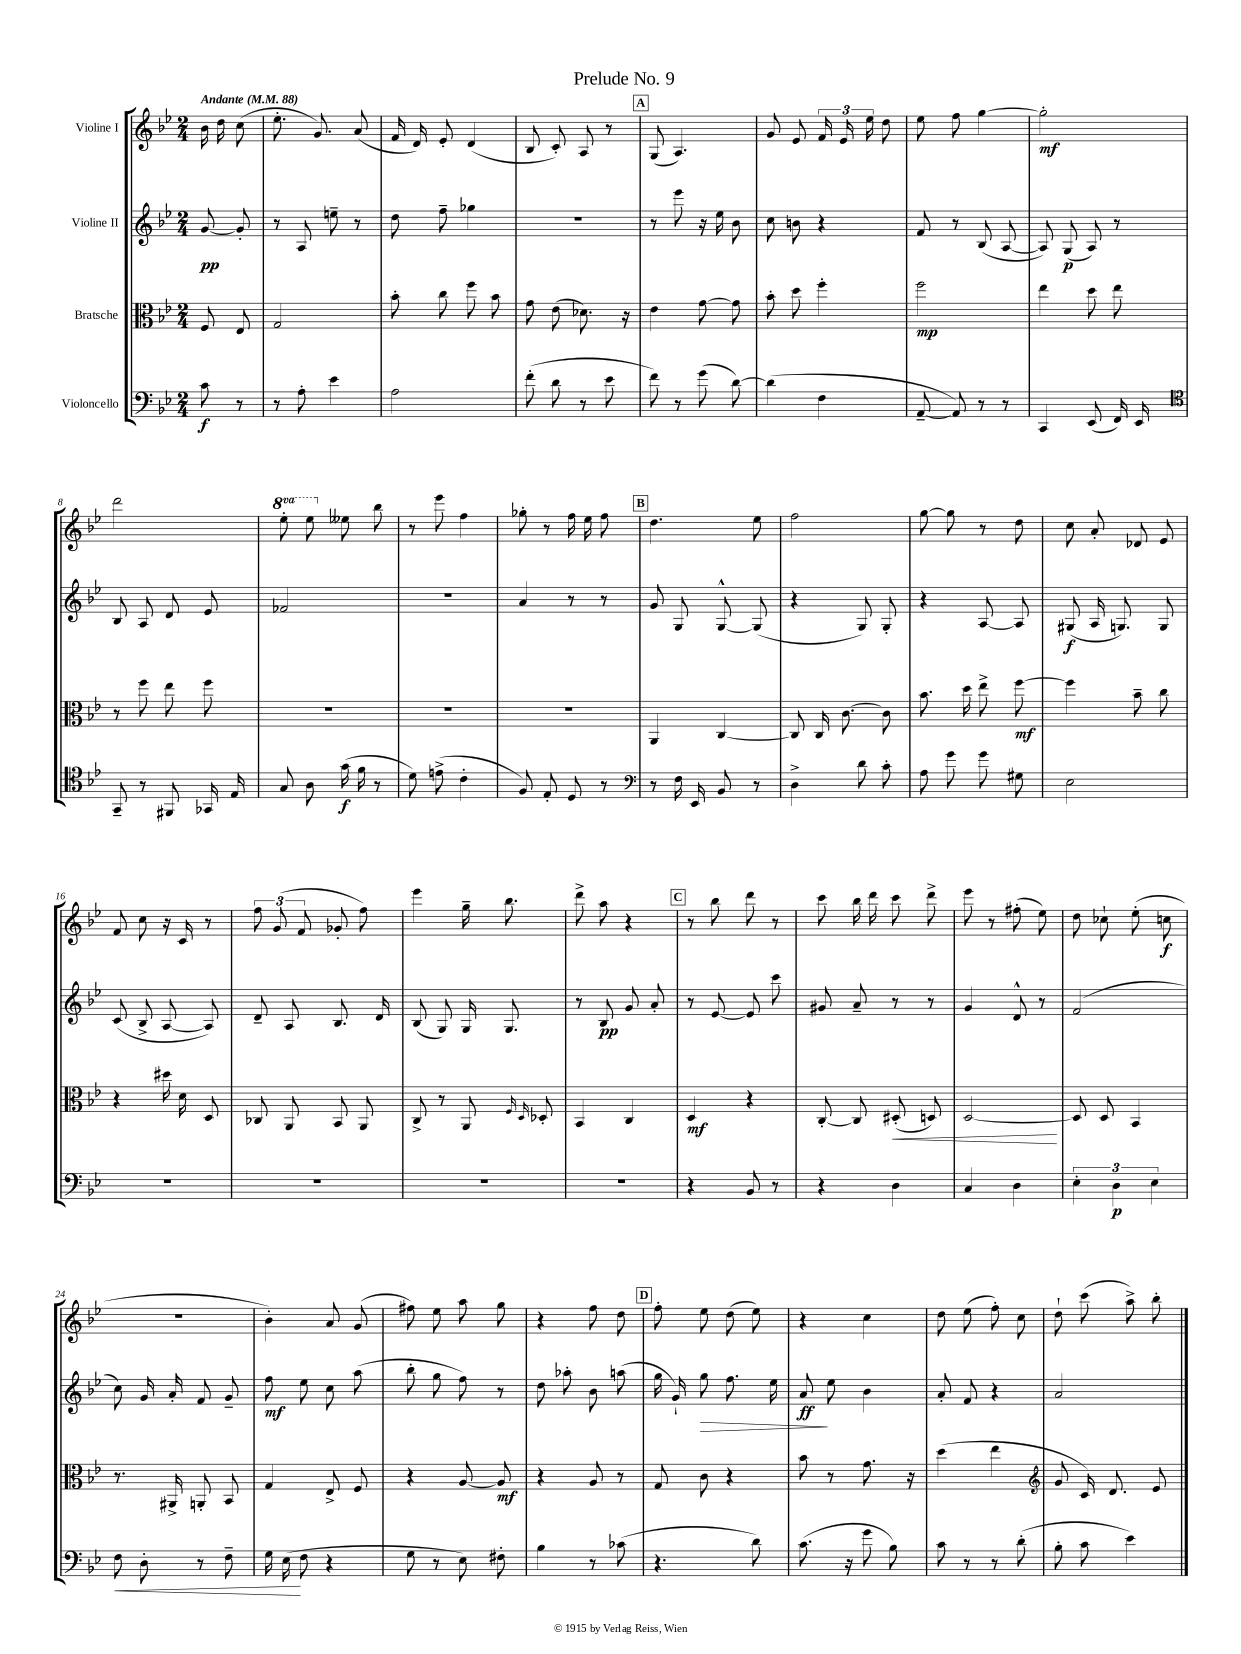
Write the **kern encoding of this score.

**kern	**dynam	**kern	**dynam	**kern	**dynam	**kern	**dynam
*part4	*part4	*part3	*part3	*part2	*part2	*part1	*part1
*staff4	*staff4	*staff3	*staff3	*staff2	*staff2	*staff1	*staff1
*I"Violoncello	*	*I"Bratsche	*	*I"Violine II	*	*I"Violine I	*
*clefF4	*	*clefC3	*	*clefG2	*	*clefG2	*
*k[b-e-]	*	*k[b-e-]	*	*k[b-e-]	*	*k[b-e-]	*
*M2/4	*	*M2/4	*	*M2/4	*	*M2/4	*
*MM88	*	*MM88	*	*MM88	*	*MM88	*
=	=	=	=	=	=	=	=
!	!	!	!	!	!	!LO:TX:a:B:t=Andante	!
8c\	f	8F/	.	[8g/	pp	16b-\	.
.	.	.	.	.	.	16dd\	.
8r	.	8E-/	.	8g'/]	.	(8cc\	.
=1	=1	=1	=1	=1	=1	=1	=1
8r	.	2G/	.	8r	.	8.ee-'\	.
8A'\	.	.	.	8A/	.	.	.
.	.	.	.	.	.	8.g/)	.
4e-\	.	.	.	8een~\	.	.	.
.	.	.	.	8r	.	(8a/	.
=2	=2	=2	=2	=2	=2	=2	=2
2A\	.	8b-'\	.	8dd\	.	16f/	.
.	.	.	.	.	.	16d/)	.
.	.	8cc\	.	8ff~\	.	8e-'/	.
.	.	8ff\	.	4gg-X\	.	(4d/	.
.	.	8b-\	.	.	.	.	.
=3	=3	=3	=3	=3	=3	=3	=3
(8f'\	.	8g\	.	2r	.	8B-/	.
8d\	.	(8e-\	.	.	.	8c'/)	.
8r	.	8.d-X\)	.	.	.	8A/	.
8e-\	.	.	.	.	.	8r	.
.	.	16r	.	.	.	.	.
!!LO:REH:place=s1:t=A
=4	=4	=4	=4	=4	=4	=4	=4
8f\)	.	4e-\	.	8r	.	(8G/	.
8r	.	.	.	8eee-\	.	4.A/)	.
(8g\	.	[8g\	.	16r	.	.	.
.	.	.	.	16ee-\	.	.	.
[8d\)	.	8g\]	.	8b-\	.	.	.
=5	=5	=5	=5	=5	=5	=5	=5
(4d\]	.	8b-'\	.	8cc\	.	8g/	.
.	.	8dd\	.	8bn\	.	8e-/	.
4F\	.	4ff'\	.	4r	.	24f/	.
.	.	.	.	.	.	24e-/	.
.	.	.	.	.	.	24ee-\	.
.	.	.	.	.	.	8dd\	.
=6	=6	=6	=6	=6	=6	=6	=6
[8AA~/	.	2ff\	mp	8f/	.	8ee-\	.
8AA/])	.	.	.	8r	.	8ff\	.
8r	.	.	.	(8B-/	.	[4gg\	.
8r	.	.	.	[8A/	.	.	.
=7	=7	=7	=7	=7	=7	=7	=7
4CC/	.	4ee-\	.	8A/])	.	2gg'\]	mf
.	.	.	.	(8G/	p	.	.
(8EE-/	.	8dd\	.	8A/)	.	.	.
16FF/)	.	8ee-\	.	8r	.	.	.
16EE-/	.	.	.	.	.	.	.
!!LO:LB:g=z
=8	=8	=8	=8	=8	=8	=8	=8
*clefC4	*	*	*	*	*	*	*
8GG~/	.	8r	.	8B-/	.	2ddd\	.
8r	.	8ff\	.	8A/	.	.	.
8FF#X/	.	8ee-\	.	8d/	.	.	.
16GG-X/	.	8ff\	.	8e-/	.	.	.
16E-/	.	.	.	.	.	.	.
=9	=9	=9	=9	=9	=9	=9	=9
*	*	*	*	*	*	*8va	*
8G/	.	2r	.	2f-X/	.	8eee-'\	.
8A\	.	.	.	.	.	8eee-\	.
*	*	*	*	*	*	*X8va	*
(16g\	f	.	.	.	.	8ee--X\	.
16f\	.	.	.	.	.	.	.
8r	.	.	.	.	.	8bb-\	.
=10	=10	=10	=10	=10	=10	=10	=10
8d\)	.	2r	.	2r	.	8r	.
(8en^\	.	.	.	.	.	8eee-\	.
4c'\	.	.	.	.	.	4ff\	.
=11	=11	=11	=11	=11	=11	=11	=11
8F/)	.	2r	.	4a/	.	8gg-X'\	.
8E-'/	.	.	.	.	.	8r	.
8D/	.	.	.	8r	.	16ff\	.
.	.	.	.	.	.	16ee-\	.
8r	.	.	.	8r	.	8ff\	.
!!LO:REH:place=s1:t=B
=12	=12	=12	=12	=12	=12	=12	=12
*clefF4	*	*	*	*	*	*	*
8r	.	4AA/	.	8g/	.	4.dd\	.
16F\	.	.	.	8G/	.	.	.
16EE-/	.	.	.	.	.	.	.
8BB-/	.	[4C/	.	[8G^^/	.	.	.
8r	.	.	.	(8G/]	.	8ee-\	.
=13	=13	=13	=13	=13	=13	=13	=13
4D^\	.	8C/]	.	4r	.	2ff\	.
.	.	16C/	.	.	.	.	.
.	.	[8.c\	.	.	.	.	.
8d\	.	.	.	8G/)	.	.	.
8c'\	.	8c\]	.	8G'/	.	.	.
=14	=14	=14	=14	=14	=14	=14	=14
8A\	.	8.b-\	.	4r	.	[8gg\	.
8g\	.	.	.	.	.	8gg\]	.
.	.	16dd\	.	.	.	.	.
8g\	.	8ee-^\	.	[8A/	.	8r	.
8G#X\	.	[8ff\	mf	8A/]	.	8dd\	.
=15	=15	=15	=15	=15	=15	=15	=15
2E-\	.	4ff\]	.	(8G#X/	f	8cc\	.
.	.	.	.	16A/	.	8a'/	.
.	.	.	.	8.Gn/)	.	.	.
.	.	8b-~\	.	.	.	8d-X/	.
.	.	8cc\	.	8G/	.	8e-/	.
!!LO:LB:g=z
=16	=16	=16	=16	=16	=16	=16	=16
2r	.	4r	.	(8c/	.	8f/	.
.	.	.	.	8B-^/	.	8cc\	.
.	.	16dd#X\	.	[8A/	.	16r	.
.	.	16d\	.	.	.	16c/	.
.	.	8D/	.	8A/])	.	8r	.
=17	=17	=17	=17	=17	=17	=17	=17
2r	.	8C-X/	.	8d~/	.	12ff\	.
.	.	.	.	.	.	(12g/	.
.	.	8AA/	.	8A/	.	.	.
.	.	.	.	.	.	12f/	.
.	.	8BB-/	.	8.B-/	.	8g-X'/	.
.	.	8AA/	.	.	.	8ff\)	.
.	.	.	.	16d/	.	.	.
=18	=18	=18	=18	=18	=18	=18	=18
2r	.	8C^/	.	(8B-/	.	4eee-\	.
.	.	8r	.	8G/)	.	.	.
.	.	8AA/	.	16G/	.	16gg~\	.
.	.	.	.	8.G/	.	8.bb-\	.
.	.	16qqF/	.	.	.	.	.
.	.	16qqD/	.	.	.	.	.
.	.	8D-X'/	.	.	.	.	.
=19	=19	=19	=19	=19	=19	=19	=19
2r	.	4BB-/	.	8r	.	8ddd^\	.
.	.	.	.	8B-/	pp	8aa\	.
.	.	4C/	.	8g/	.	4r	.
.	.	.	.	8a'/	.	.	.
!!LO:REH:place=s1:t=C
=20	=20	=20	=20	=20	=20	=20	=20
4r	.	4D/	mf	8r	.	8r	.
.	.	.	.	[8e-/	.	8bb-\	.
8BB-/	.	4r	.	8e-/]	.	8ddd\	.
8r	.	.	.	8ccc\	.	8r	.
=21	=21	=21	=21	=21	=21	=21	=21
4r	.	[8C'/	.	8g#X/	.	8ccc\	.
.	.	8C/]	.	8a~/	.	16bb-\	.
.	.	.	.	.	.	16ddd\	.
!	!	!	!LO:HP:b	!	!	!	!
4D\	.	(8D#X'/	<	8r	.	8ccc\	.
.	.	8Dn/)	.	8r	.	8ddd^\	.
=22	=22	=22	=22	=22	=22	=22	=22
4C/	.	[2D/	.	4g/	.	8eee-\	.
.	.	.	.	.	.	8r	.
4D\	.	.	.	8d^^/	.	(8ff#X'\	.
.	.	.	.	8r	.	8ee-\)	.
.	.	.	[	.	.	.	.
=23	=23	=23	=23	=23	=23	=23	=23
6E-'\	.	8D/]	.	(2f/	.	8dd\	.
.	.	8D/	.	.	.	8cc-X`\	.
6D\	p	.	.	.	.	.	.
.	.	4BB-/	.	.	.	(8ee-'\	.
6E-\	.	.	.	.	.	.	.
.	.	.	.	.	.	8ccn\	f
!!LO:LB:g=z
=24	=24	=24	=24	=24	=24	=24	=24
!	!LO:HP:b	!	!	!	!	!	!
8F\	<	8.r	.	8cc\)	.	2r	.
8D'\	.	.	.	16g/	.	.	.
.	.	16AA#X^/	.	16a'/	.	.	.
8r	.	8AAn'/	.	8f/	.	.	.
8F~\	.	8BB-/	.	8g~/	.	.	.
=25	=25	=25	=25	=25	=25	=25	=25
16G\	.	4G/	.	8ff\	mf	4b-'\)	.
(16E-\	.	.	.	.	.	.	.
8F\	[	.	.	8ee-\	.	.	.
4r	.	8E-^/	.	8cc\	.	8a/	.
.	.	8F/	.	(8aa\	.	(8g/	.
=26	=26	=26	=26	=26	=26	=26	=26
8G\	.	4r	.	8bb-'\	.	8ff#X\)	.
8r	.	.	.	8gg\	.	8ee-\	.
8E-\)	.	[8A/	.	8ff\)	.	8aa\	.
8F#X'\	.	8A/]	mf	8r	.	8gg\	.
=27	=27	=27	=27	=27	=27	=27	=27
4B-\	.	4r	.	8dd\	.	4r	.
.	.	.	.	8aa-X'\	.	.	.
8r	.	8A/	.	8b-\	.	8ff\	.
(8c-X\	.	8r	.	(8aan\	.	8dd\	.
!!LO:REH:place=s1:t=D
=28	=28	=28	=28	=28	=28	=28	=28
4.r	.	8G/	.	16gg\	.	8ff'\	.
.	.	.	.	16g`/)	.	.	.
!	!	!	!	!	!LO:HP:b	!	!
.	.	8c\	.	8gg\	>	8ee-\	.
.	.	4r	.	8.ff\	.	(8dd\	.
8d\)	.	.	.	.	.	8ee-\)	.
.	.	.	.	16ee-\	.	.	.
=29	=29	=29	=29	=29	=29	=29	=29
(8.c\	.	8b-\	.	8a/	ff	4r	.
.	.	8r	.	8ee-\	]	.	.
16r	.	.	.	.	.	.	.
8g\	.	8.g\	.	4b-\	.	4cc\	.
8B-\)	.	.	.	.	.	.	.
.	.	16r	.	.	.	.	.
=30	=30	=30	=30	=30	=30	=30	=30
8c\	.	(4dd\	.	8a'/	.	8dd\	.
8r	.	.	.	8f/	.	(8ee-\	.
8r	.	4ee-\	.	4r	.	8ff'\)	.
(8d'\	.	.	.	.	.	8cc\	.
=31	=31	=31	=31	=31	=31	=31	=31
*	*	*clefG2	*	*	*	*	*
8B-'\	.	8g/	.	2a/	.	8dd`\	.
8c\	.	16c/)	.	.	.	(8ccc\	.
.	.	8.d/	.	.	.	.	.
4e-\)	.	.	.	.	.	8aa^\)	.
.	.	8e-/	.	.	.	8bb-'\	.
==	==	==	==	==	==	==	==
*-	*-	*-	*-	*-	*-	*-	*-
